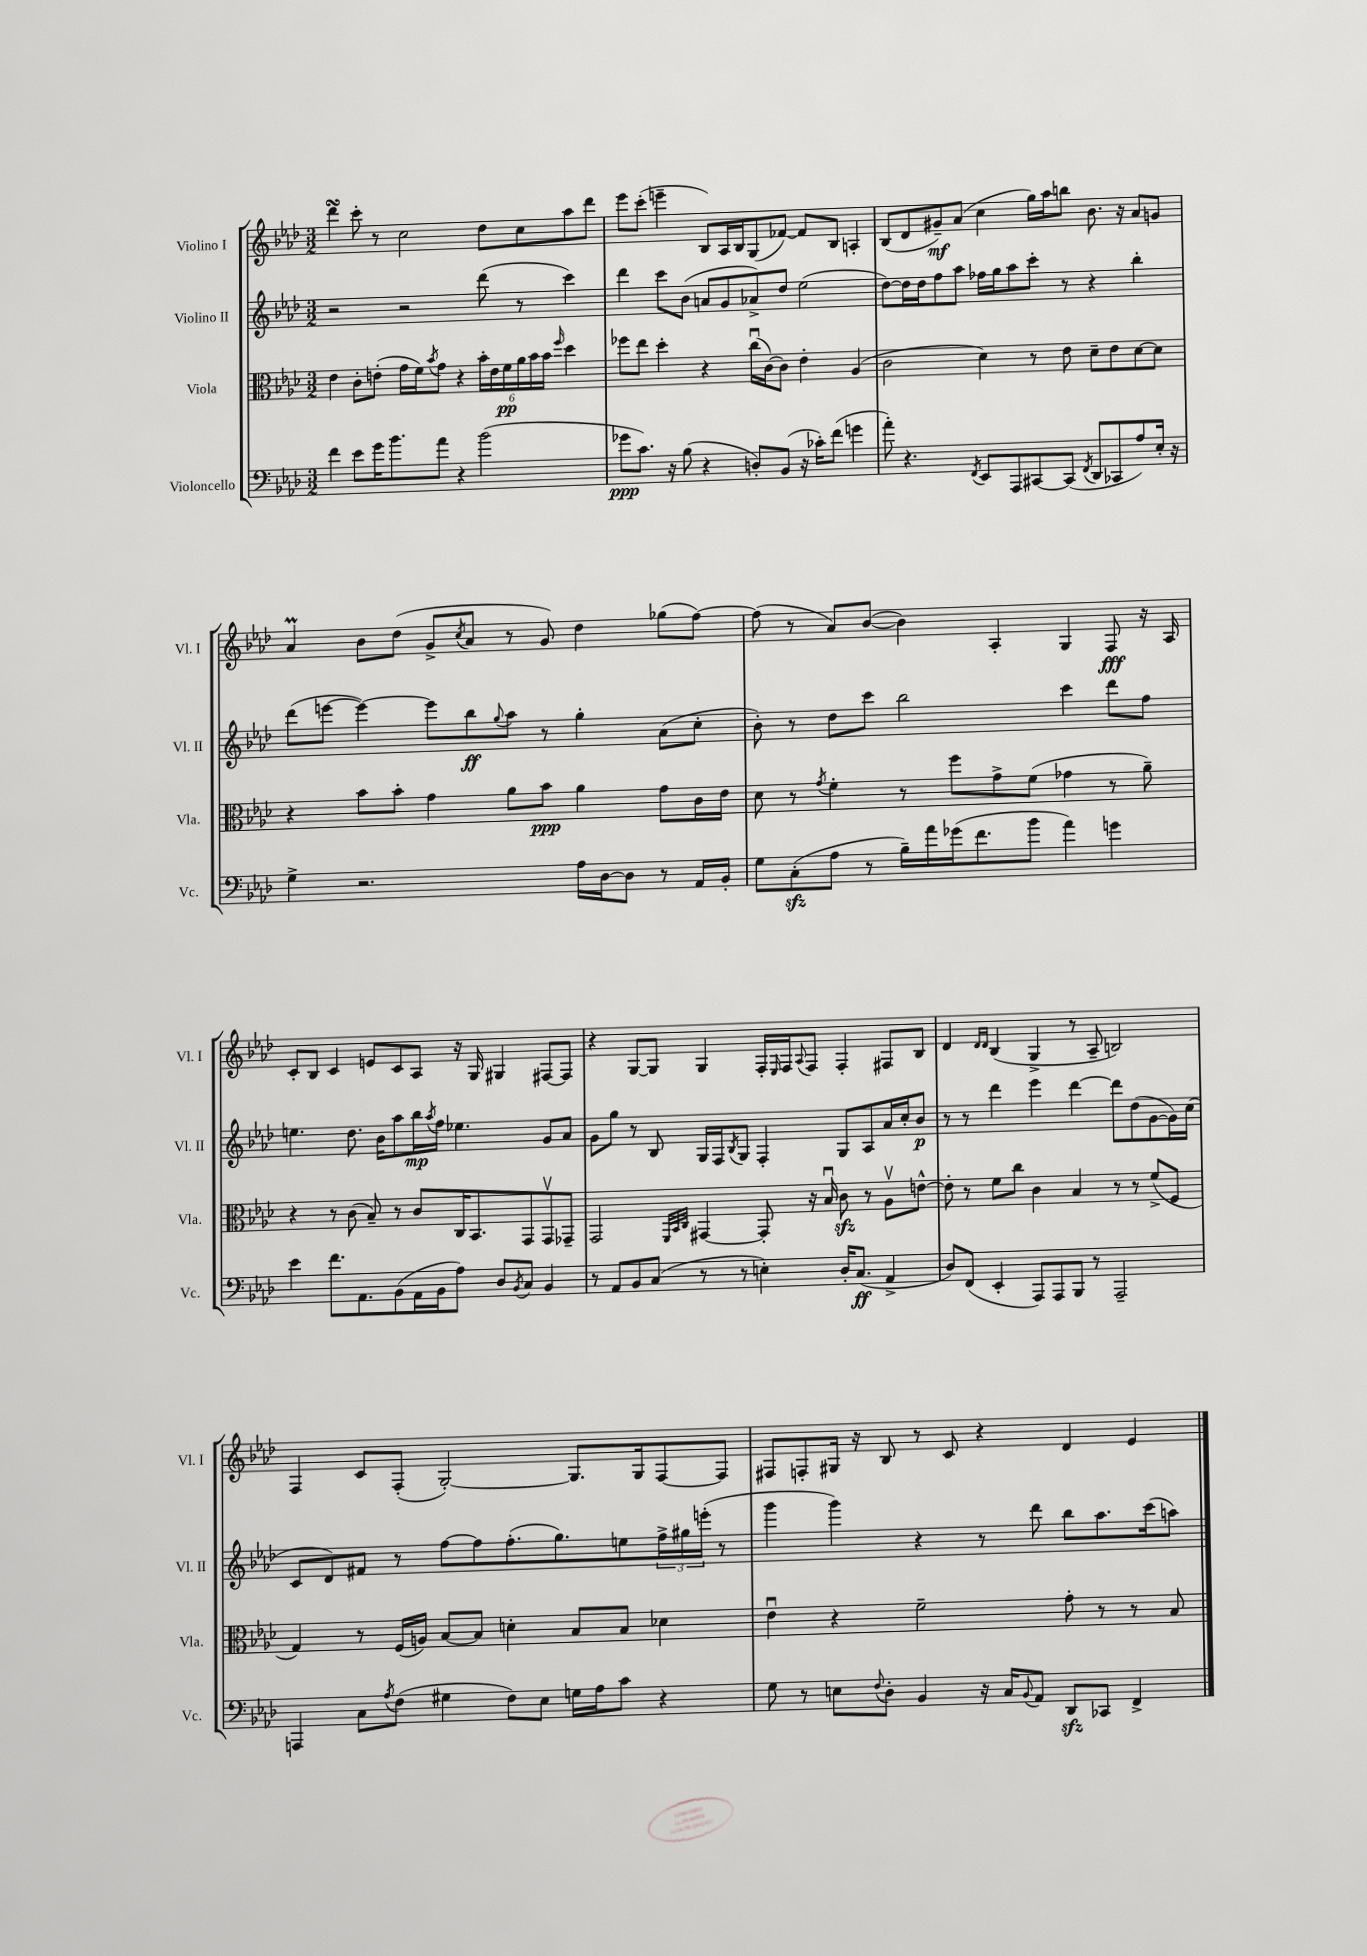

**kern	**kern	**kern	**kern
*staff4	*staff3	*staff2	*staff1
*clefF4	*clefC3	*clefG2	*clefG2
*k[b-e-a-d-]	*k[b-e-a-d-]	*k[b-e-a-d-]	*k[b-e-a-d-]
*M3/2	*M3/2	*M3/2	*M3/2
4f	4e-	2r	4ddd-
8e-	8c'	.	8ccc'
16g	(8e'	.	8r
8.b-	.	.	.
.	16g	2r	2cc
.	16f)	.	.
.	8qb-	.	.
8a-	8g	.	.
4r	4r	.	.
(2b-	24b-'	(8ddd-	8dd-
.	24e	.	.
.	24f	.	.
.	24a-	8r	8cc
.	24b-	.	.
.	24b-	.	.
.	16qqff	.	.
.	4dd-	4ccc)	8aa-
.	.	.	8ddd-
=	=	=	=
8g-	8ff-	4ddd-	8eee-
8.c)	8ee-	.	(8ccc'
.	4dd-'	8ccc	4eee~
16r	.	.	.
(8B-	.	(8b-	.
4r	4r	8a	8B-)
.	.	8g	16A-
.	.	.	16B-
8D')	(16ccu	8a-^)	(8G
.	[16c)	.	.
(8BB-	8c]	8dd-	[8f-)
16r	4e-'	(2ee-	8f-]
16c-')	.	.	.
(8f	.	.	8B-
4g	(4A-	.	4A'
=	=	=	=
8a-')	2c	[8dd-)	(8B-
4.r	.	16dd-]	8d-
.	.	16dd-	.
.	.	8ff	8g#~)
.	.	8aa-	(8a-
8qFF	.	.	.
8EE-	4d-)	16ff-	4cc
.	.	16gg	.
8AAA-	.	8aa-	.
[8CC#	8r	8ccc'	16gg)
.	.	.	16aa-
(8CC#]	8e-	8r	8bb
8qFF	.	.	.
8DD-	8d-~	4r	8.b-
8CC-	8e-	.	.
.	.	.	16r
8A-)	[8d-	4bb-'	8a-
16E-'	8d-]	.	8g
16r	.	.	.
=	=	=	=
4G^	4r	(8ddd-	4a-
.	.	[8eee	.
2.r	8b-	4eee_)	8b-
.	8b-'	.	(8dd-
.	4g	8eee]	8g^
.	.	.	8qcc
.	.	8bb-	8a-
.	.	8qqgg	.
.	8a-	8aa-	8r
.	8b-	8r	8g)
16A-	4a-	4gg'	4dd-
[16D-	.	.	.
8D-]	.	.	.
8r	8g	(8a-	(8gg-
16AA-	16c	8cc'	[8ff)
16BB-'	16e-	.	.
=	=	=	=
8G	8d-	8b-')	(8ff]
(8C'	8r	8r	8r
.	8qg	.	.
8A-	4f'	8dd-	8a-)
8r	.	8ccc	([8b-
16B-~)	8r	2bb-	4b-])
16a-	.	.	.
(16g-	8ff	.	.
8.f	.	.	.
.	8g^	.	4A-'
8b-	(8f	.	.
4a-)	4g-	4ccc	4G
4g	8r	8ddd-	8F
.	8a-~)	8ff	16r
.	.	.	16A-
=	=	=	=
4e-	4r	4.ee	8c'
.	.	.	8B-
8.f	8r	.	4c
.	(8c	8.dd-	.
8.AA-	.	.	.
.	8B-~)	.	8e
.	.	16b-	.
(8BB-	8r	8aa-	8c
16AA-	8c	16bb-	8A-
.	.	8qaa-	.
16BB-	.	16ff	.
8A-)	16C	4.ee-	16r
.	8.BB-	.	16G
8D-	.	.	4G#
8qBB-	.	.	.
8C	8GG	.	.
4BB-	8GGv	8g	[8F#
.	8GG-~	8a-	8F#]
=	=	=	=
8r	2GG	8g	4r
8AA-	.	8gg	.
8BB-	.	8r	[8G
(8C	.	8B-	8G]
.	32qqFF	.	.
.	32qqBB-	.	.
.	32qqC	.	.
8r	[4GG#	16G	4G
.	.	16F	.
.	.	8qB-	.
8r	.	8G	.
4E')	8GG#']	4F'	16F'
.	.	.	16qqE-
.	.	.	16F
.	.	.	8qqA-
.	16r	.	8F
.	16B-u	.	.
16D-'	8c	8G	4F'
(8.C	.	.	.
.	8r	8A-	.
4AA-^	8A-v	16a-	8F#
.	.	16cc'	.
.	[8e^^	8b-	8B-
=	=	=	=
8D-)	8e']	8r	4d-
(8FF	8r	8r	.
.	.	.	16qqd-
.	.	.	16qqd-
4EE-'	8f	4ddd-	(4B-
.	8cc	.	.
8AAA-)	4c	4eee-	4G^
8AAA-	.	.	.
8BBB-	4B-	[4ddd-	8r
8r	.	.	8A-~
2AAA-~	8r	8ddd-]	2B)
.	8r	(8dd-	.
.	(8f^	[8g	.
.	8F	16g])	.
.	.	(16cc	.
=	=	=	=
4AAA	4G)	8c	4F
.	.	8d-)	.
8C	8r	8f#	8c
8qA-	.	.	.
(8F	(16F	8r	(8F'
.	16A)	.	.
4G#	[8B-	[8ff	[2G')
.	8B-]	8ff]	.
8F)	4d'	(8.ff'	.
8E-	.	.	.
.	.	8.gg)	.
16G	8B-	.	8.G]
16A-	.	.	.
8c	8B-	8ee	.
.	.	.	16G
4r	4d-	24ff^	[8F
.	.	24gg#	.
.	.	(24eee'	.
.	.	8r	8F]
=	=	=	=
8G	4e-u	4ggg	8F#
8r	.	.	8F'
8E	4r	4ggg)	16G#
.	.	.	16r
8qqF	.	.	.
8D-'	.	.	8B-
4BB-	2f~	4r	8r
.	.	.	8c
16r	.	8r	4r
16C	.	.	.
8qqBB-	.	.	.
8AA-	.	8ddd-	.
8DD-	8g'	8bb-	4d-
8CC-	8r	8.aa-	.
4FF^	8r	.	4e-
.	.	(16ccc	.
.	8B-	8aa)	.
==	==	==	==
*-	*-	*-	*-
